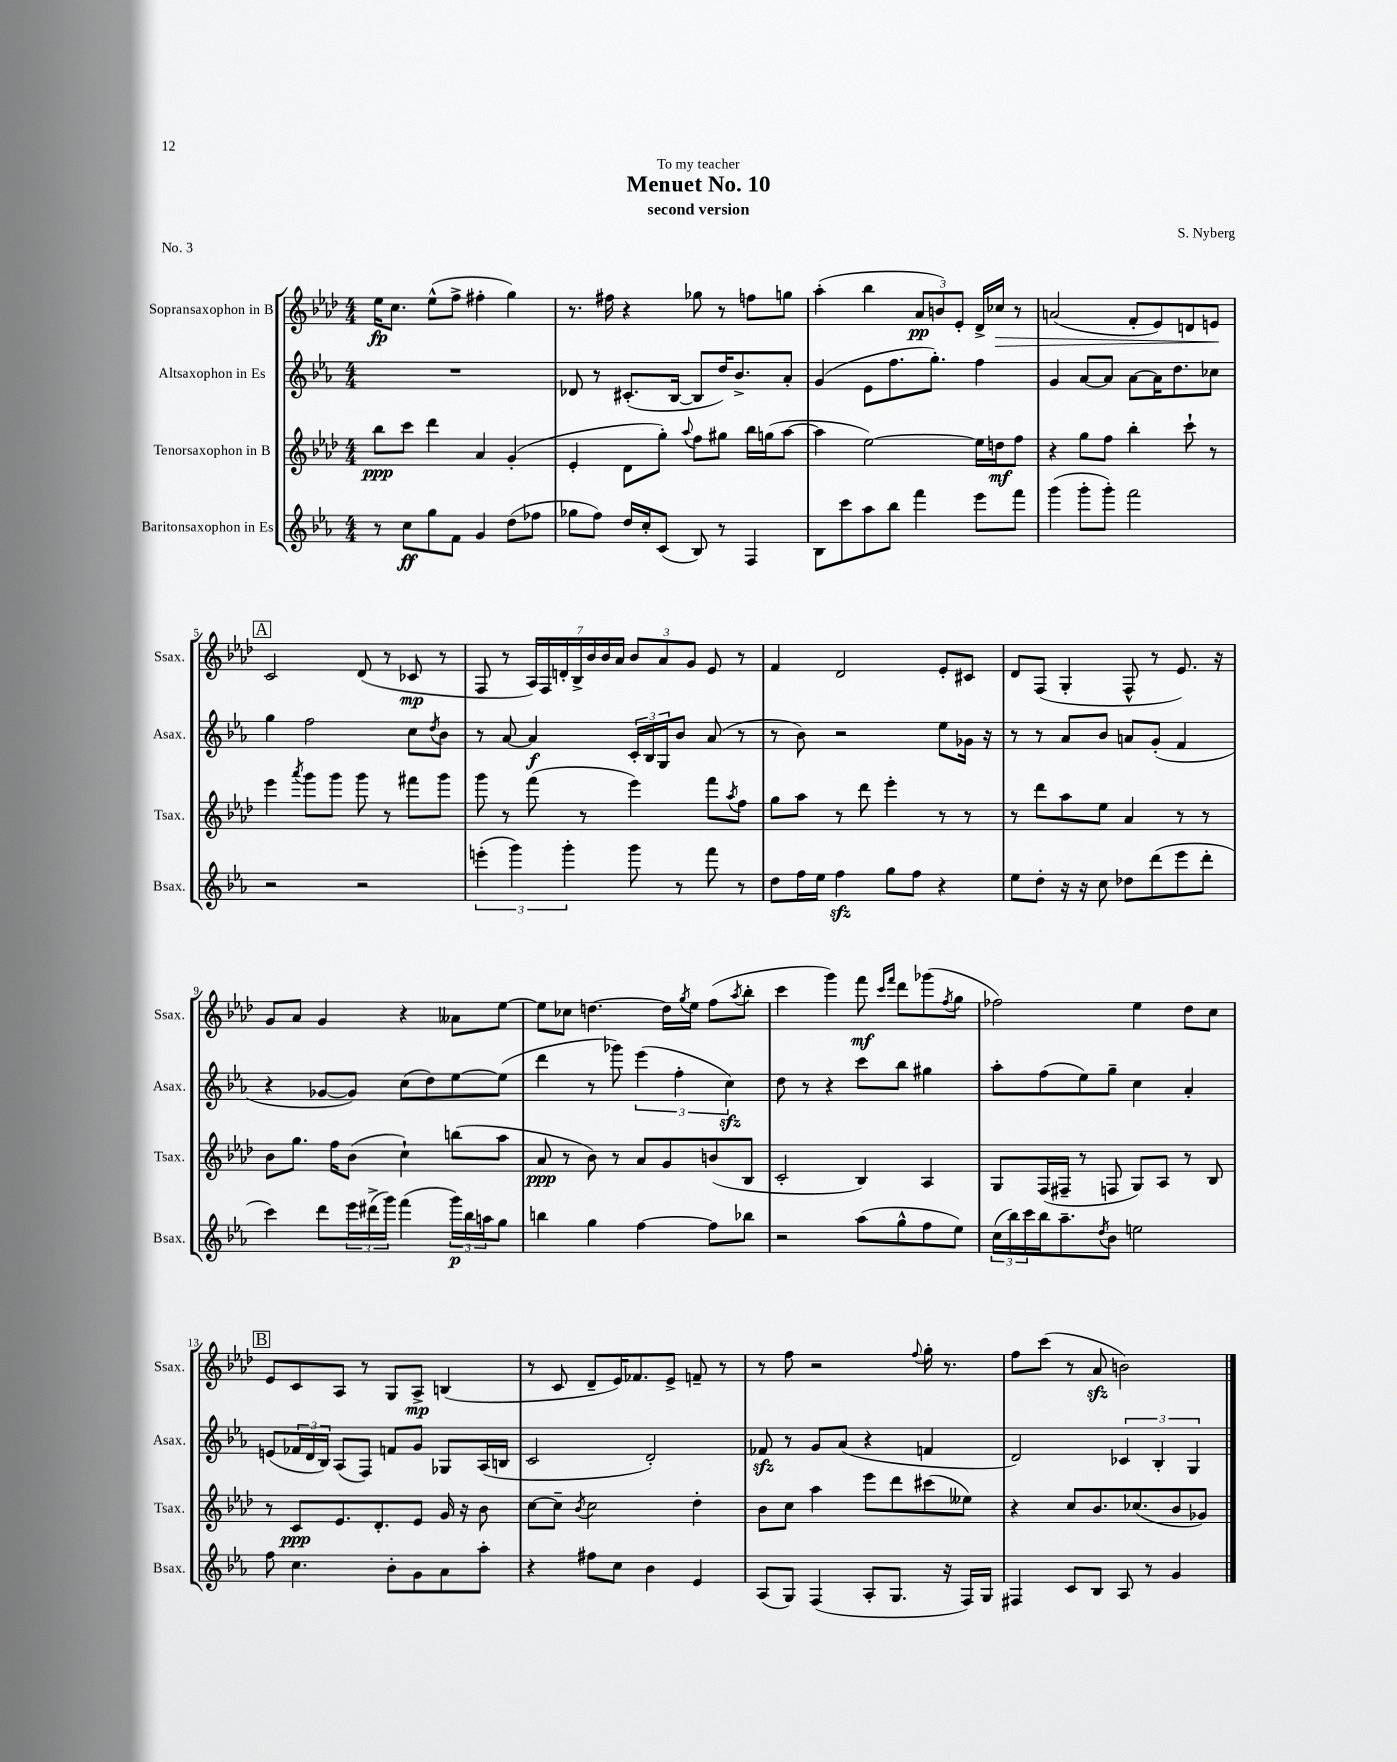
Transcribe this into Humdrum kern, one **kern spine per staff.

**kern	**kern	**kern	**kern
*staff4	*staff3	*staff2	*staff1
*clefG2	*clefG2	*clefG2	*clefG2
*k[b-e-a-]	*k[b-e-a-d-]	*k[b-e-a-]	*k[b-e-a-d-]
*M4/4	*M4/4	*M4/4	*M4/4
8r	8bb-\L	1r	16ee-\LK
.	.	.	8.cc\J
8cc\L	8ccc\J	.	.
8gg\	4ddd-\	.	(8ee-^^\L
8f\J	.	.	8ff^\J
4g/	4a-/	.	4ff#'\
(8dd\L	(4g'/	.	4gg\)
8ff-\J	.	.	.
=	=	=	=
8gg-\L	4e-'/	8d-/	8.r
8ff\J)	.	8r	.
.	.	.	16ff#\
16dd/LL	8d-\L	(8.c#'/L	4r
16cc'/J	.	.	.
(8c/J	8gg'\J)	.	.
.	.	[16B-/Jk	.
.	8qqaa-/	.	.
8B-/)	8ff\L	8B-/]L	8gg-\
8r	8gg#\J	16dd/K)	8r
.	.	8.b-^/	.
4F/	16bb-\LL	.	8ff\L
.	(16gg\J	.	.
.	[8aa-\J	8a-'/J	8gg\J
=	=	=	=
8B-\L	4aa-\]	(4g/	(4aa-'\
8ccc\	.	.	.
8aa-\	[2ee-\)	8e-\L	4bb-\
8bb-\J	.	8.ff\	.
4fff\	.	.	12a-/L
.	.	8.gg'\J)	.
.	.	.	12b/)
.	.	.	12e-'/J
8eee-\L	16ee-\]LL	4ff\	16d-^/LL
.	16dd\J	.	16cc-/JJ
8fff\J	8ff\J	.	8r
=	=	=	=
(4ggg\	4r	4g/	(2a/
8ggg'\L	8gg\L	[8a-/L	.
8ggg'\J)	8ff\J	8a-/]J	.
2fff\	4bb-'\	[8a-\L	8f'/L
.	.	16a-\]K	8e-/)
.	.	8.dd\	.
.	8ccc`\	.	8d/
.	8r	8cc-\J	8e/J
=	=	=	=
2r	4eee-\	4gg\	2c/
.	8qaaa-/	.	.
.	8ggg\L	2ff\	.
.	8ggg\J	.	.
2r	8ggg\	.	(8d-/
.	8r	.	8r
.	8fff#\L	8cc\L	8c-/
.	.	8qdd/	.
.	8ggg\J	8b-\J	8r
=	=	=	=
(6eee'\	8ggg\	8r	8F/
.	8r	[8a-/	8r
6ggg\)	.	.	.
.	(8fff\	4a-/]	28A-/LL)
.	.	.	28F/
.	.	.	28d'/
6ggg'\	.	.	.
.	.	.	28B-^/
.	8r	.	.
.	.	.	28b-/
.	.	.	28b-/
.	.	.	28a-/JJ
8ggg\	4eee-\)	24c'/LL	12b-/L
.	.	24B-/	.
.	.	24G/J	12a-/
8r	.	8b-/J	.
.	.	.	12g/J
8fff\	8fff\L	(8a-/	8e-/
.	8qaa-/	.	.
8r	8ff\J	8r	8r
=	=	=	=
8dd\L	8gg\L	8r	4f/
16ff\L	8aa-\J	8b-\)	.
16ee-\JJ	.	.	.
4ff\	8r	2r	2d-/
.	8ddd-\	.	.
8gg\L	4eee-'\	.	.
8ff\J	.	.	.
4r	8r	8ee-\L	8e-'/L
.	8r	16g-\Jk	8c#/J
.	.	16r	.
=	=	=	=
8ee-\L	8r	8r	8d-/L
8dd'\J	8ddd-\L	8r	(8F/J
16r	8aa-\	8a-/L	4G'/
16r	.	.	.
8cc\	8ee-\J	8b-/J	.
8dd-\L	4a-/	8a/L	8F^^/
(8ddd\	.	(8g'/J	8r
8eee-\	8r	4f/	8.e-/)
8ddd'\J	8r	.	.
.	.	.	16r
=	=	=	=
4ccc\)	8b-\L	4r	8g/L
.	8.gg\J	.	8a-/J
8ddd\L	.	[8g-/L	4g/
.	16ff\LK	.	.
24eee-\L	(8b-\J	8g-/]J)	.
(24ddd#^\	.	.	.
24ggg\JJ)	.	.	.
(4fff\	4cc`\)	(8cc\L	4r
.	.	8dd\)	.
24ggg\LL)	(8bb\L	[8ee-\	8a--\L
24bb-\	.	.	.
24aa\J	.	.	.
8gg\J	8aa-\J	(8ee-\]J	[8ee-\J
=	=	=	=
4bb\	8a-/	4ddd\	8ee-\]L
.	8r	.	8cc-\J
4gg\	8b-\)	8r	[4.dd\
.	8r	8ggg-\)	.
[4ff\	8a-/L	(6eee-\	.
.	8g/	.	16dd\]LL
.	.	6ff'\	.
.	.	.	8qgg/
.	.	.	16ee-\JJ
8ff\]L	(8b/	.	(8ff\L
.	.	6cc\)	.
.	.	.	8qaa-/
8bb-\J	8B-/J	.	8bb-'\J
=	=	=	=
2r	2c'/	8dd\	4ccc\
.	.	8r	.
.	.	4r	4ggg\)
(8aa-\L	4B-/)	8ccc\L	8fff\
.	.	.	16qqccc/LL
.	.	.	16qqfff/JJ
8gg^^\	.	8bb-\J	8ddd-\L
8ff\	4A-/	4gg#\	(8ggg-\
.	.	.	8qff/
8ee-\J)	.	.	8gg\J
=	=	=	=
(24cc\LL	8G/L	8aa-'\L	2ff-\)
24bb-\)	.	.	.
24ccc\	.	.	.
16bb-\J	(16F/L	(8ff\	.
8.aa-~\	16F#~/JJ	.	.
.	8r	8ee-\)	.
8qdd/	.	.	.
8b-\J	8F/	8gg~\J	.
2ee\	8G/L)	4cc\	4ee-\
.	8A-/J	.	.
.	8r	4a-'/	8dd-\L
.	8B-/	.	8cc\J
=	=	=	=
8ff\	8r	(8e/L	8e-/L
4.cc\	8c/L	24f-/L	8c/
.	.	24d/	.
.	.	24B-/JJ)	.
.	8.e-/	(8A-/L	8A-/J
.	.	8F/J)	8r
.	8.d-'/	.	.
8b-'\L	.	8f/L	8G/L
8g\	8e-/J	8g/J	8A-^/J
8a-\	16g/	8G-/L	(4B/
.	16r	.	.
8aa-'\J	8b-\	(16A-/L	.
.	.	16B/JJ	.
=	=	=	=
4r	[8cc\L	2c/	8r
.	8cc~\]J	.	8c/
.	8qb-/	.	.
8ff#\L	2cc\	.	8d-~/L
8cc\J	.	.	16e-/K)
.	.	.	8.f-/
4b-\	.	2d'/)	.
.	.	.	8e-^/J
4e-/	4dd-'\	.	8f~/
.	.	.	8r
=	=	=	=
(8A-/L	8b-\L	8f-/	8r
8G/J)	8cc\J	8r	8ff\
(4F/	4aa-\	8g/L	2r
.	.	(8a-/J	.
8A-'/L	8eee-\L	4r	.
8.G/J	8ddd-\	.	.
.	.	.	8qqff/
.	(8ccc#\	4f/	16gg'\
16r	.	.	8.r
16F/LL)	8ee--\J)	.	.
16G/JJ	.	.	.
=	=	=	=
4F#/	4r	2d/)	8ff\L
.	.	.	(8ccc\J
8c/L	8cc/L	.	8r
8B-/J	8.b-/	.	8a-/
8A-/	.	6c-/	2b\)
.	(8.cc-/	.	.
8r	.	.	.
.	.	6B-'/	.
4g/	8b-/	.	.
.	.	6G/	.
.	8g-/J)	.	.
==	==	==	==
*-	*-	*-	*-
